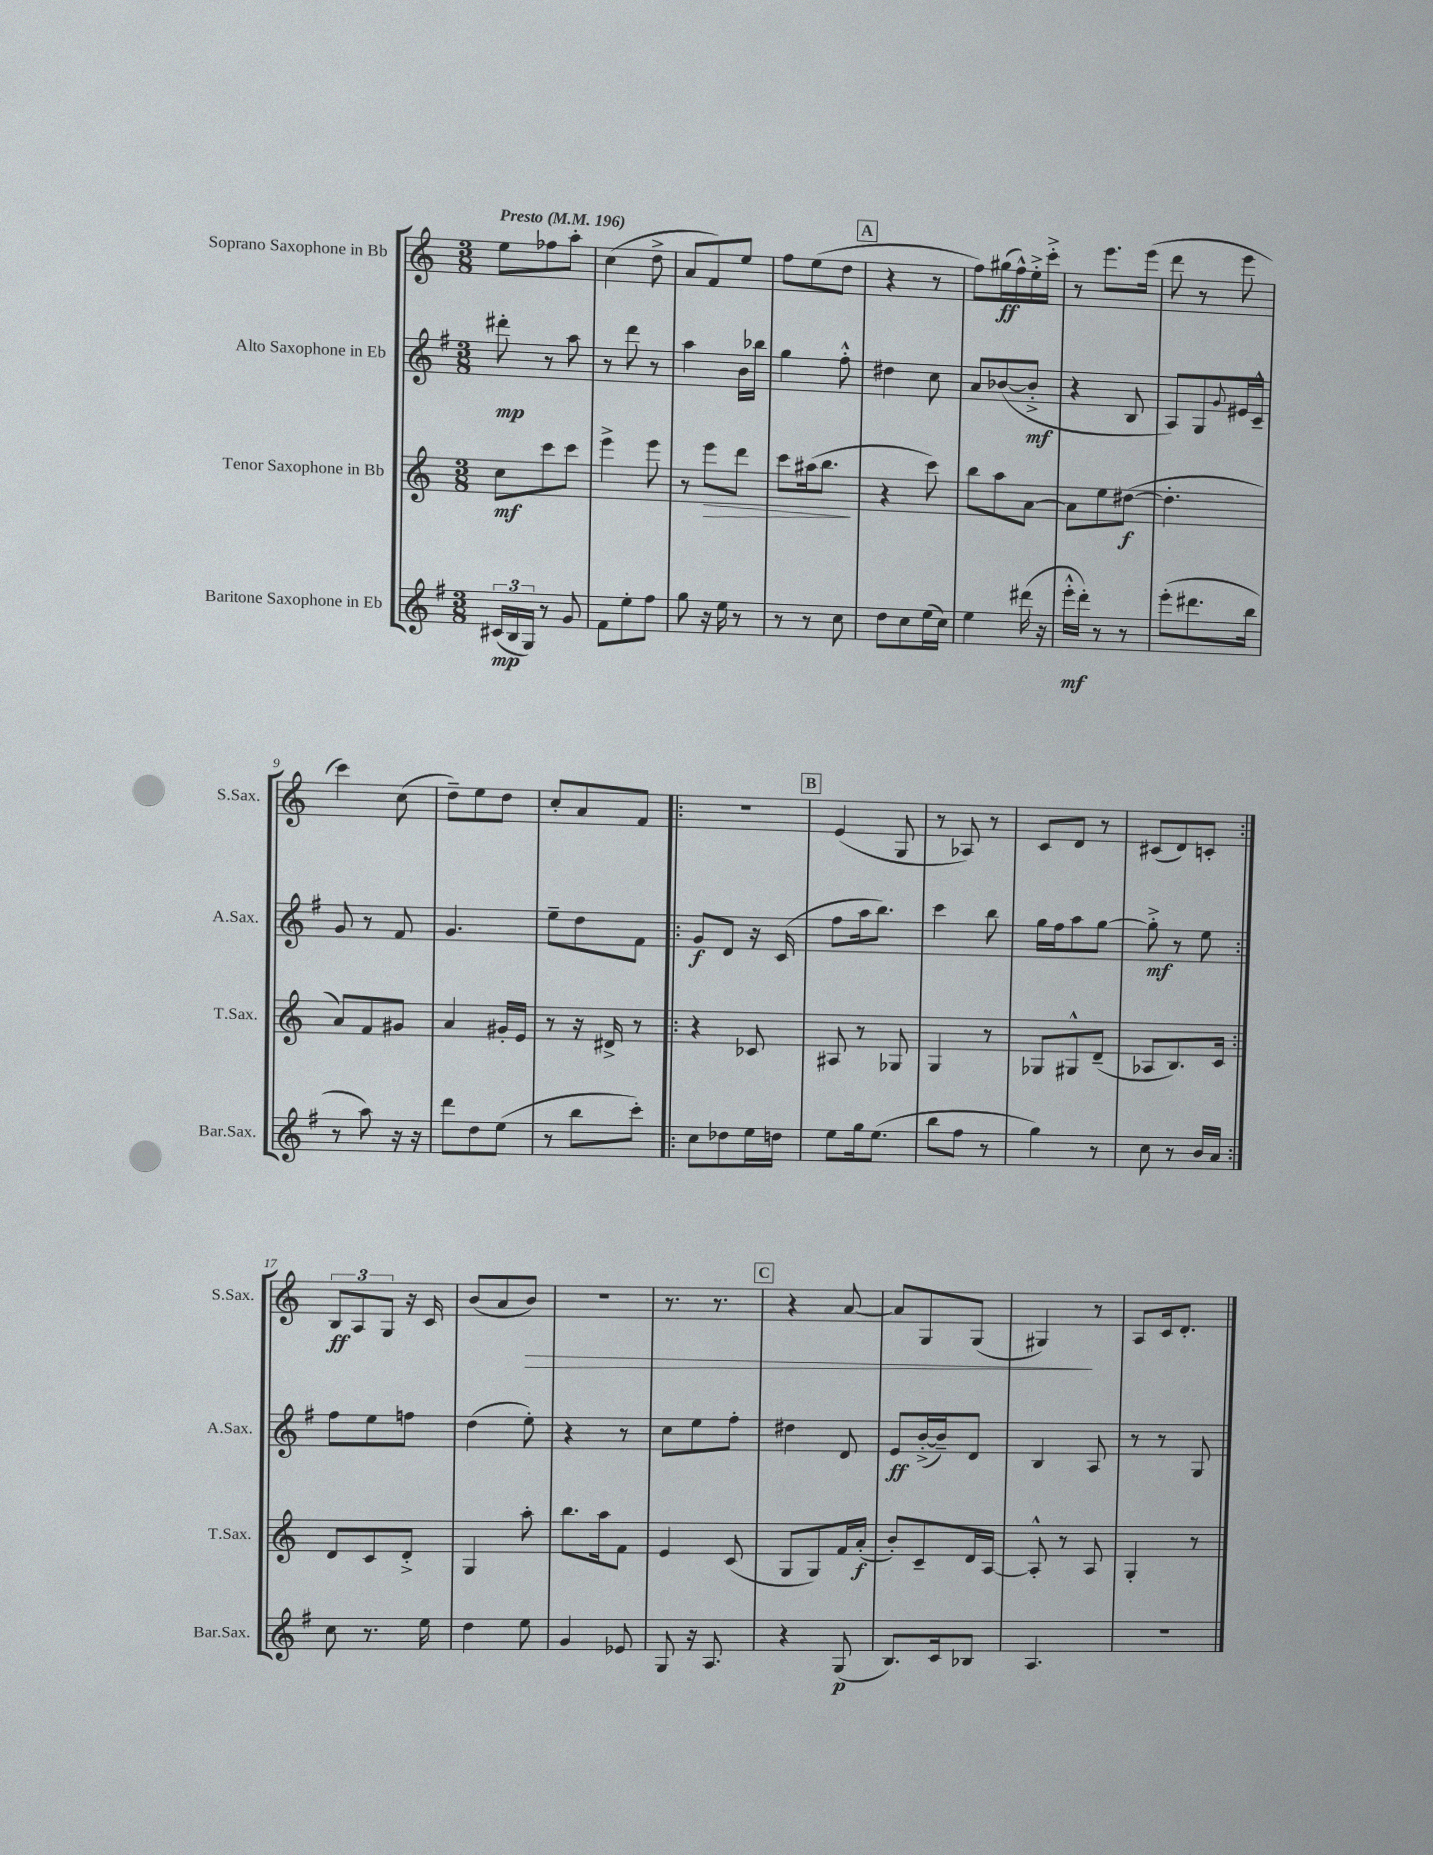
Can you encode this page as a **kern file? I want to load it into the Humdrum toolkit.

**kern	**kern	**kern	**kern
*staff4	*staff3	*staff2	*staff1
*clefG2	*clefG2	*clefG2	*clefG2
*k[f#]	*k[]	*k[f#]	*k[]
*M3/8	*M3/8	*M3/8	*M3/8
*MM196	*MM196	*MM196	*MM196
(24c#	8cc	8ddd#'	8ee
24B	.	.	.
24G)	.	.	.
8r	8ccc	8r	8ff-
8g	8ccc	8aa	8aa'
=	=	=	=
8f#	4eee^	8r	(4cc
8ee'	.	8ddd	.
8ff#	8eee	8r	8dd^
=	=	=	=
8gg	8r	4aa	8a
16r	8eee	.	8f)
16ee	.	.	.
8r	8ddd	16b	8ee
.	.	16bb-	.
=	=	=	=
8r	8ccc	4gg	8ff
8r	(16aa#	.	(8ee
.	8.bb	.	.
8cc	.	8ff#'^^	8dd
=	=	=	=
8dd	4r	4dd#	4r
8cc	.	.	.
(16ee	8ccc)	8cc	8r
16cc)	.	.	.
=	=	=	=
4ee	8bb	8a	8ff)
.	8aa	([8b-	(16gg#
.	.	.	16ff^^)
(16ddd#	[8a	8b-'^]	16ee'^
16r	.	.	16ccc'^
=	=	=	=
16eee'^^	8a]	4r	8r
16ddd')	.	.	.
8r	8ee	.	8.eee
8r	([8dd#	8B	.
.	.	.	(16eee
=	=	=	=
(8eee'	4.dd#']	8A)	8ddd
8.ddd#	.	8G	8r
.	.	8qqg	.
.	.	16e#	8eee
16bb	.	16c~^^	.
=	=	=	=
8r	8a)	8g	4ccc)
8aa)	8f	8r	.
16r	8g#	8f#	(8cc
16r	.	.	.
=	=	=	=
8ddd	4a	4.g	8dd~)
8dd	.	.	8ee
(8ee	16g#'	.	8dd
.	16e	.	.
=	=	=	=
8r	8r	8ee~	8cc'
8bb	16r	8dd	8a
.	16d#^	.	.
8ccc')	8r	8f#	8f
=!|:	=!|:	=!|:	=!|:
8cc	4r	8g	4.r
8dd-	.	8d	.
16ee	8c-	16r	.
16dd	.	(16c	.
=	=	=	=
8ee	8A#	8ff#	(4e
16gg	8r	16aa	.
(8.ee	.	8.bb)	.
.	8G-	.	8G
=	=	=	=
8bb	4G	4ccc	8r
8ff#	.	.	8A-)
8r	8r	8bb	8r
=	=	=	=
4gg)	8G-	16gg	8c
.	.	16ff#	.
.	8G#^^	8aa	8d
8r	(8d~	[8gg	8r
=	=	=	=
8cc	8A-	8gg'^]	(8c#
8r	8.B)	8r	8d)
16b	.	8ee	8c'
16a	16c	.	.
=:|!	=:|!	=:|!	=:|!
8cc	8d	8ff#	12B
.	.	.	12A
8.r	8c	8ee	.
.	.	.	12G
.	8d'^	8ff	16r
16ee	.	.	16c
=	=	=	=
4dd	4G	(4dd	(8b
.	.	.	8a
8ee	8aa'	8ee')	8b)
=	=	=	=
4g	8.bb	4r	4.r
.	16aa	.	.
8e-	8f	8r	.
=	=	=	=
8G	4e	8cc	8.r
16r	.	8ee	.
8.A	.	.	8.r
.	(8c	8ff#'	.
=	=	=	=
4r	8G	4dd#	4r
.	8G)	.	.
(8G	16f	8d	[8a
.	(16a'	.	.
=	=	=	=
8.B)	8b')	8e	8a]
.	8c~	([16b'^	8G
16c	.	16b~])	.
8B-	16d	8d	(8G
.	[16A	.	.
=	=	=	=
4.A	8A'^^]	4B	4G#)
.	8r	.	.
.	8A	8A	8r
=	=	=	=
4.r	4G'	8r	8A
.	.	8r	16c
.	.	.	8.d'
.	8r	8G	.
==	==	==	==
*-	*-	*-	*-
